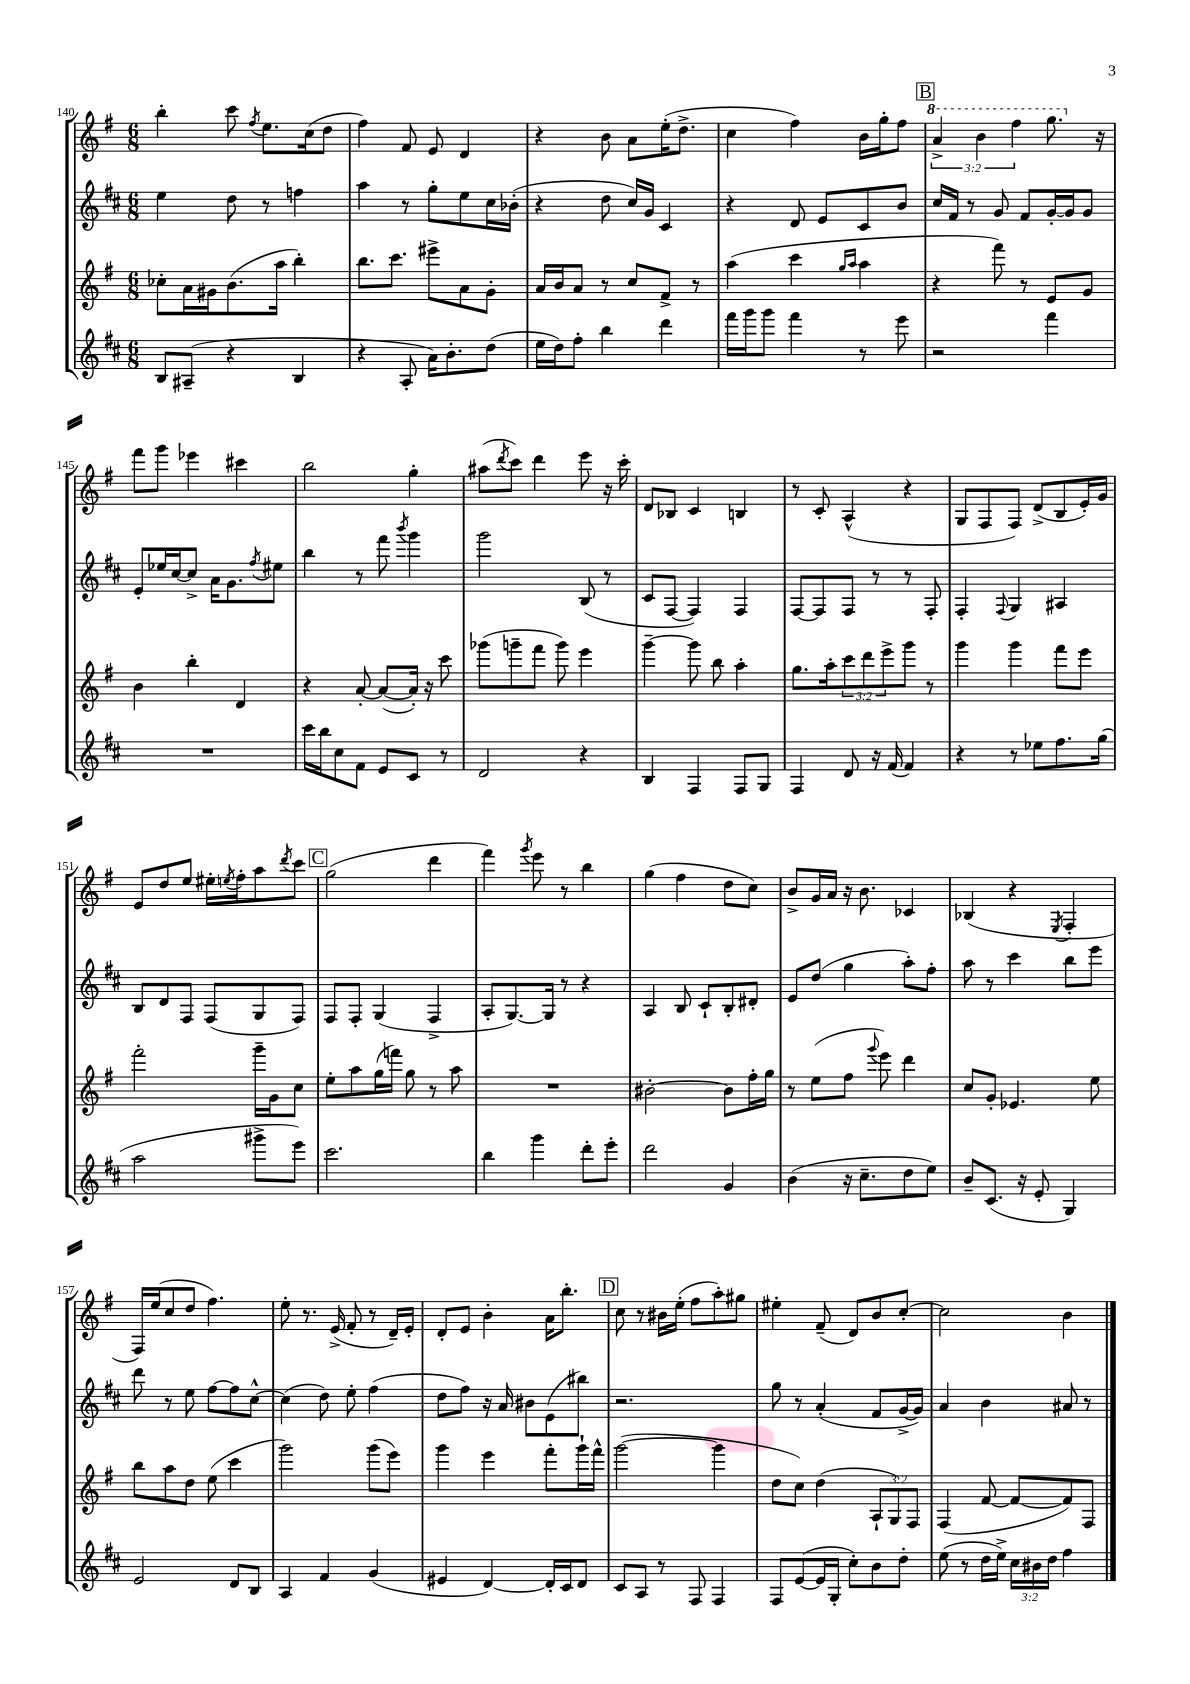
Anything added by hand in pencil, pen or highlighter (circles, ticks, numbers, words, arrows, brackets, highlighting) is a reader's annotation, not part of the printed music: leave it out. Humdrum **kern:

**kern	**kern	**kern	**kern
*staff4	*staff3	*staff2	*staff1
*clefG2	*clefG2	*clefG2	*clefG2
*k[f#c#]	*k[f#]	*k[f#c#]	*k[f#]
*M6/8	*M6/8	*M6/8	*M6/8
8B/L	8cc-'\L	4ee\	4bb'\
(8A#~/J	16a\L	.	.
.	16g#\J	.	.
4r	(8.b\	8dd\	8ccc\
.	.	.	8qff#/
.	.	8r	8.ee\L
.	16aa\Jk	.	.
4B/	4bb'\)	4ff\	.
.	.	.	(16cc\k
.	.	.	8dd\J
=	=	=	=
4r	8.bb\L	4aa\	4ff#\)
.	8.ccc\J	.	.
8A'/	.	8r	8f#/
16a\LK)	8eee#^\L	8gg'\L	8e/
8.b'\	.	.	.
.	8a\	8ee\	4d/
(8dd\J	8g'\J	16cc#\L	.
.	.	(16b-'\JJ	.
=	=	=	=
16ee\LL	16a/LL	4r	4r
16dd\J)	16b/J	.	.
8ff#'\J	8a/J	.	.
4bb\	8r	8dd\	8b\
.	8cc/L	16cc#/LL)	8a\L
.	.	16g/JJ	.
4ddd\	8f#^/J	4c#/	(16ee'\K
.	.	.	8.dd^\J
.	8r	.	.
=	=	=	=
16fff#\LL	(4aa\	4r	4cc\
16ggg\J	.	.	.
8ggg\J	.	.	.
4fff#\	4ccc\	8d/	4ff#\)
.	.	8e/L	.
.	16qqgg/LL	.	.
.	16qqaa/JJ	.	.
8r	4aa\	8c#/	16b\LL
.	.	.	16gg'\J
8eee\	.	8b/J	8ff#\J
=	=	=	=
2r	4r	16cc#/LL	6aa^/
.	.	16f#/JJ	.
.	.	8r	.
.	.	.	6bb\
.	8fff#\)	8g/	.
.	.	.	6fff#\
.	8r	8f#/L	.
4fff#\	8e/L	[16g'/L	8.ggg\
.	.	16g/]J	.
.	8g/J	8g/J	.
.	.	.	16r
=	=	=	=
2.r	4b\	8e'/L	8fff#\L
.	.	16ee-/L	8ggg\J
.	.	[16cc#/J	.
.	4bb'\	8cc#^/]J	4eee-\
.	.	16a\LK	.
.	.	8.g\	.
.	4d/	.	4ccc#\
.	.	8qff#/	.
.	.	8ee#\J	.
=	=	=	=
16ccc#\LL	4r	4bb\	2bb\
16bb\J	.	.	.
8cc#\	.	.	.
8f#\J	[8a'/	8r	.
8e/L	(8a/_L	8fff#\	.
.	.	8qbbb/	.
8c#/J	16a'/]Jk)	4ggg\	4gg'\
.	16r	.	.
8r	8ccc\	.	.
=	=	=	=
2d/	(8ggg-\L	2ggg\	(8aa#\L
.	.	.	8qddd/
.	8ggg~\	.	8ccc\J)
.	8fff#\J	.	4ddd\
.	8ggg\)	.	.
4r	4eee\	(8B/	8eee\
.	.	8r	16r
.	.	.	16ccc'\
=	=	=	=
4B/	[4ggg~\	8c#/L	8d/L
.	.	[8F#/J	8B-/J
4F#/	8ggg\]	4F#/])	4c/
.	8bb\	.	.
8F#/L	4aa'\	4F#/	4B/
8G/J	.	.	.
=	=	=	=
4F#/	8.gg\L	[8F#/L	8r
.	.	8F#/]	8c'/
.	16aa'\k	.	.
8d/	12ccc\	8F#/J	(4A^^/
.	12ddd\	.	.
16r	.	8r	.
.	12eee^\	.	.
(16f#/	.	.	.
4f#/)	8ggg\J	8r	4r
.	8r	8F#'/	.
=	=	=	=
4r	4ggg\	4F#'/	8G/L
.	.	.	8F#/
.	.	8qqF#/	.
8r	4ggg\	4G/	8F#/J)
8ee-\L	.	.	(8d^/L
8.ff#\	8fff#\L	4A#/	8B/
.	8eee\J	.	16e'/L)
(16gg\Jk	.	.	16g/JJ
=	=	=	=
2aa\	2fff#'\	8B/L	8e/L
.	.	8d/	8dd/
.	.	8F#/J	8ee/J
.	.	(8F#/L	16ee#'\LL
.	.	.	8qee/
.	.	.	16ff#'\J
8ggg#^\L	16ggg~\LL	8G/	8aa\
.	16g\J	.	.
.	.	.	8qddd/
8eee\J)	8cc\J	8F#/J)	8ccc\J
=	=	=	=
2.ccc#\	8ee'\L	8F#/L	(2gg\
.	8aa\	8F#'/J	.
.	(16gg\L	(4G/	.
.	16fff\JJ)	.	.
.	8gg\	.	.
.	8r	4F#^/	4ddd\
.	8aa\	.	.
=	=	=	=
4bb\	2.r	8A'/L	4fff#\)
.	.	[8.G/)	.
.	.	.	8qggg/
4ggg\	.	.	8eee\
.	.	16G/]Jk	.
.	.	8r	8r
8ddd'\L	.	4r	4bb\
8eee'\J	.	.	.
=	=	=	=
2ddd\	[2b#'\	4A/	(4gg\
.	.	8B/	4ff#\
.	.	8c#`/L	.
4g/	8b#\]L	8B'/	8dd\L
.	16ff#'\L	8d#'/J	8cc\J)
.	16gg\JJ	.	.
=	=	=	=
(4b\	8r	8e/L	8b^/L
.	(8ee\L	(8dd/J	16g/L
.	.	.	16a/JJ
16r	8ff#\J	4gg\	16r
8.cc#~\L	.	.	8.b\
.	8qqggg/	.	.
.	8eee\)	.	.
8dd\	4ddd\	8aa'\L)	4c-/
8ee\J)	.	8ff#'\J	.
=	=	=	=
8b~/L	8cc/L	8aa\	(4B-/
(8.c#/J	8g'/J	8r	.
.	4.e-/	4ccc#\	4r
16r	.	.	.
8e'/	.	.	.
.	.	.	8qE/
4G/)	.	8bb\L	4F#'/
.	8ee\	8eee\J	.
=	=	=	=
2e/	8bb\L	8ddd\	16F#/LL)
.	.	.	(16ee/J
.	8aa\	8r	8cc/
.	8dd\J	8ee\	8dd/J
.	(8ee\	[8ff#\L	4.ff#\)
8d/L	4ccc\	8ff#\]	.
8B/J	.	[8cc#^^\J	.
=	=	=	=
4A/	2ggg\)	(4cc#\]	8ee'\
.	.	.	8.r
4f#/	.	8dd\)	.
.	.	.	(16e^/
.	.	8ee'\	8f#'/
(4g/	(8ggg\L	(4ff#\	8r
.	8eee\J)	.	16d~/LL)
.	.	.	16e'/JJ
=	=	=	=
4e#/	4ggg\	8dd\L	8d'/L
.	.	8ff#\J)	8e/J
[4d/)	4eee\	16r	4b'\
.	.	16a/	.
.	.	8b#\L	.
16d'/]LL	8fff#'\L	(8e\	16a\LK
16c#/J	.	.	8.bb'\J
8d/J	16ggg`\L	8bb#\J)	.
.	16fff#^^\JJ	.	.
=	=	=	=
8c#/L	([2ggg\	2.r	8cc\
8A/J	.	.	8r
8r	.	.	16b#\LL
.	.	.	(16ee'\JJ
8F#/	.	.	8ff#\L
4F#/	4ggg\]	.	8aa'\)
.	.	.	8gg#\J
=	=	=	=
8F#/L	8dd\L	8gg\	4ee#'\
([8e/	8cc\J)	8r	.
16e/]L	(4dd\	(4a'/	(8f#~/
16G'/JJ	.	.	.
8cc#'\L)	.	.	8d/L)
8b\	12A`/L	8f#/L	8b/
.	12G/)	.	.
8dd'\J	.	[16g^/L	[8cc'/J
.	12F#/J	.	.
.	.	16g/]JJ)	.
=	=	=	=
(8ee\	(4F#/	4a/	2cc\]
8r	.	.	.
16dd\LL	[8f#/	4b\	.
16ee^\JJ)	.	.	.
24cc#\LL	8f#/_L	.	.
24b#\	.	.	.
24dd\JJ	.	.	.
4ff#\	8f#/])	8a#/	4b\
.	8F#/J	8r	.
==	==	==	==
*-	*-	*-	*-
